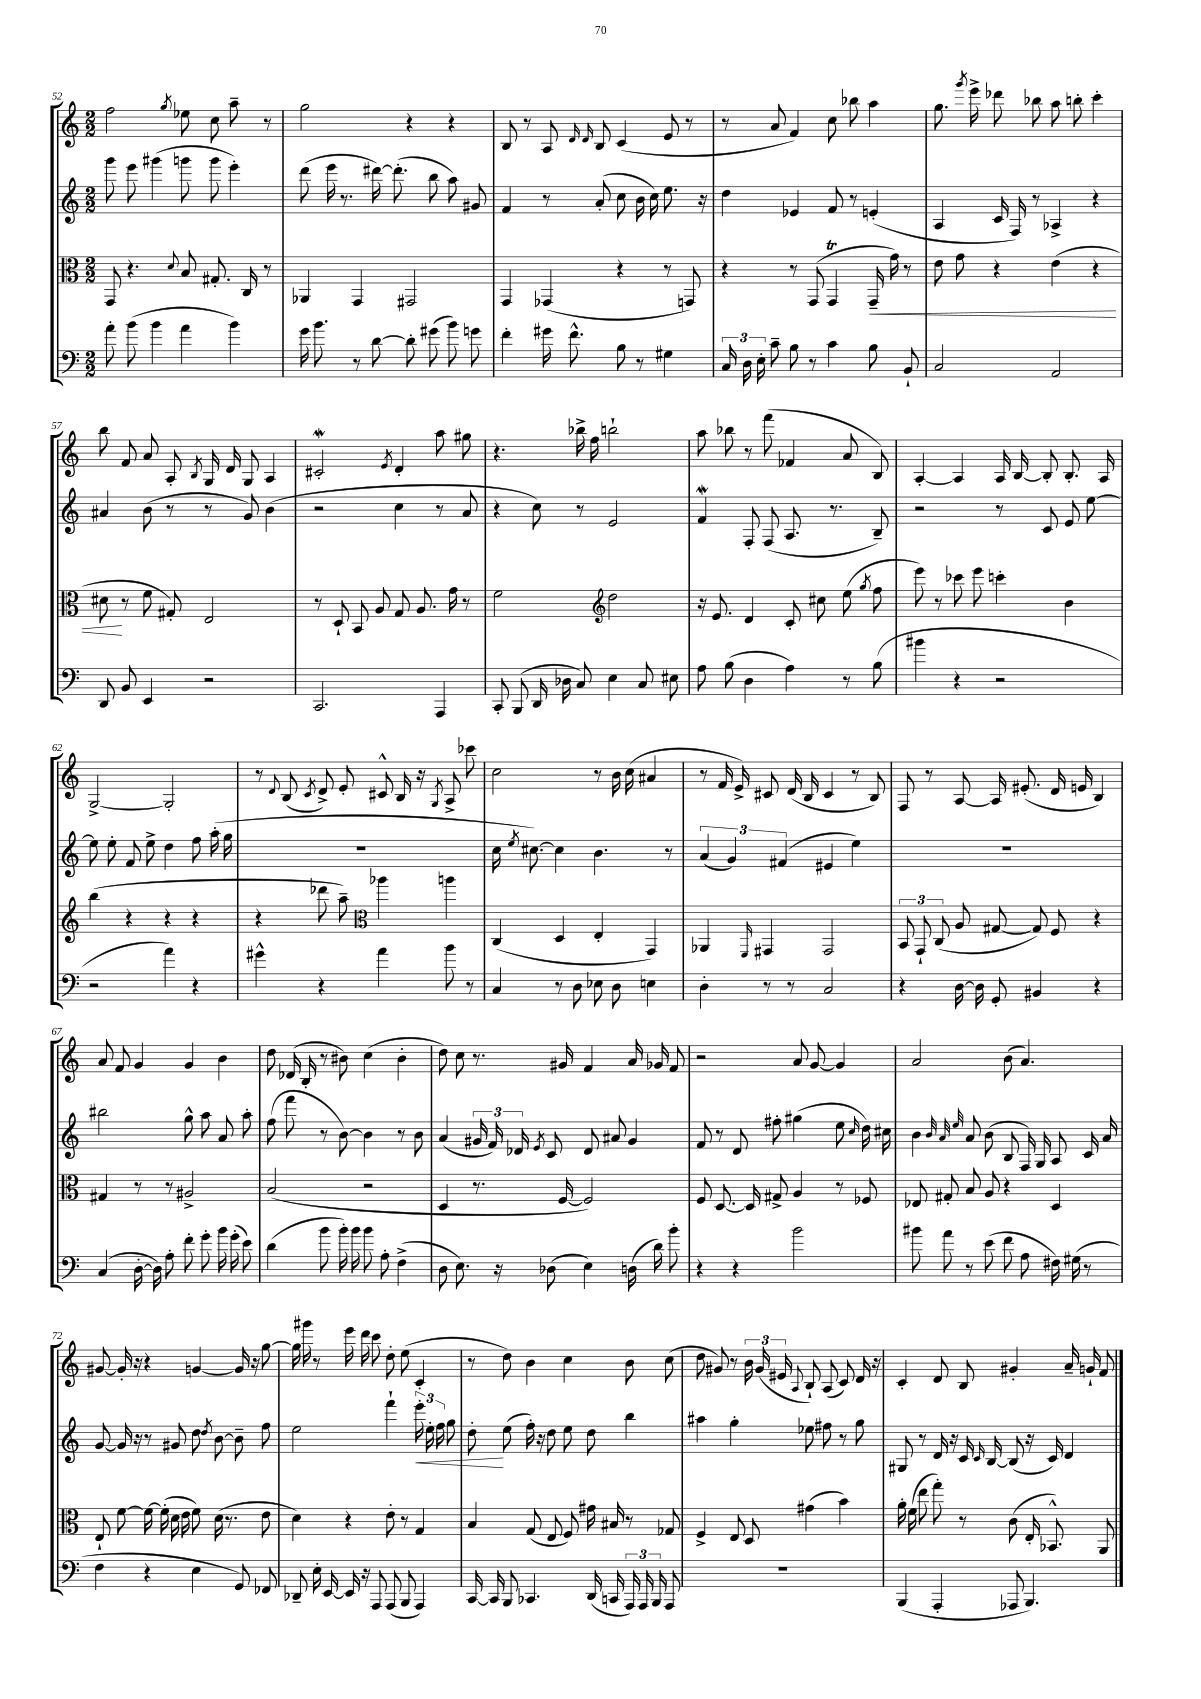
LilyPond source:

<<
\new StaffGroup <<
\new Staff = "s0" {
    \clef treble \key c \major \numericTimeSignature \time 2/2
    \autoBeamOff f''2 \acciaccatura { g''8 } ees''8 c''8 a''8-- r8 |
    g''2 r4 r4 |
    b8 r8 a8 \grace { d'16 d'16 } b8 c'4( e'8 r8 |
    r8 a'8 f'4) c''8 bes''8 a''4 |
    g''8. \acciaccatura { g'''8 } e'''16-> des'''8 bes''8 a''8 b''8-. c'''4-. |
    b''8 f'8 a'8 a8-. \acciaccatura { b8 } g16 d'16 g8 a4 |
    cis'2-.\mordent \acciaccatura { e'8 } d'4-. a''8 gis''8 |
    r4. bes''16-> f''16 b''2-! |
    a''8 bes''8 r8 f'''8( fes'4 a'8 b8) |
    a4~-. a4 a16 b16~ b8-. b8.-. a16 |
    g2~-> g2-. |
    r8 \appoggiatura { d'8 } b8( \acciaccatura { c'8 } d'8->) e'8-. cis'8-^ b16 r16 \acciaccatura { g8 } a8-> ces'''8 |
    c''2 r8 b'16 c''16( ais'4 |
    r8 f'16 e'16->) cis'8 d'16( b16 cis'4 r8 b8) |
    f8 r8 a8~ a16 eis'8.-.( d'16 e'16 b4) |
    a'8 f'8 g'4 g'4 b'4 |
    d''8 des'16( b16-. r8 bis'8) c''4( bis'4-. |
    d''8) c''8 r8. gis'16 f'4 a'16 ges'16 f'8 |
    r2 a'8 g'8~ g'4 |
    a'2 b'8( a'4.) |
    gis'8~ gis'16-. r16 r4 g'4~ g'16 r16 g''8~ |
    g''16 gis'''16 r8 e'''16 d'''16 c'''8 d''8-. e''8( c'4-. |
    r8 d''8) b'4 c''4 b'8 c''8( |
    d''8 gis'8) r8 \tuplet 3/2 { b'16 gis'16( eis'16 } \appoggiatura { a8 } b8-!) a8( c'8) d'16 r16 |
    c'4-. d'8 b8 gis'4-. a'16-- g'16-! f'8 \bar "|." |
}
\new Staff = "s1" {
    \clef treble \key c \major \numericTimeSignature \time 2/2
    \autoBeamOff g'''8 e'''8 gis'''4( g'''8 g'''8 e'''4-.) |
    d'''8( e'''16 r8. dis'''16~) dis'''8.-.( b''8 a''8) gis'8 |
    f'4 r8 a'8-.( c''8 b'16 c''16) e''8. r16 |
    d''4 ees'4 f'8 r8 e'4-.( |
    a4 c'16 f16) r8 aes4-> r4 |
    ais'4 b'8( r8 r8 g'8) b'4( |
    r2 c''4 r8 a'8 |
    r4 c''8) r8 e'2 |
    f'4\mordent f8-. f8( a8. r8. b8--) |
    r2 r8 c'8 e'8 e''8~ |
    e''8 e''8-. f'8 e''8-> d''4 f''8 a''16-.( g''16 |
    R1 |
    c''16 \acciaccatura { e''8 } cis''8.~) cis''4 b'4. r8 |
    \tuplet 3/2 { a'4( g'4) fis'4( } eis'4 e''4) |
    R1 |
    bis''2 g''8-^ a''8 a'8 a''8-. |
    f''8( f'''8 r8 b'8~) b'4 r8 b'8 |
    a'4( \tuplet 3/2 { gis'16 f'16) des'16 } \acciaccatura { e'8 } c'8 des'8 ais'8 gis'4 |
    f'8 r8 d'8 fis''8-. gis''4( e''8 \grace { c''16 } d''16) cis''16 |
    b'4 \grace { b'32 a'32 e''32 } a'8 b'8( b8 f16) g16 a8 c'16 a'16 |
    g'8~ g'16 r16 r8 gis'8 d''8 \acciaccatura { d''8 } b'8~ b'8-- f''8 |
    e''2 f'''4-! \tuplet 3/2 { e'''16-.\< e''16-. f''16 } g''8 |
    d''8-.\! e''8( f''16-.) r16 d''8 e''8 d''8 b''4 |
    ais''4 g''4-. ees''8 fis''8 r8 g''8 |
    gis8 r8 d'16 r16 c'16 \grace { c'16 } b16~ b8( r16 c'16) d'4 \bar "|." |
}
\new Staff = "s2" {
    \clef alto \key c \major \numericTimeSignature \time 2/2
    \autoBeamOff g,8 r4. \appoggiatura { d'8 } b8 gis8.-. c16 r8 |
    aes,4 g,4 gis,2 |
    g,4 ges,4( r4 r8 g,8) |
    r4 r8 g,8( g,4\trill g,16--\< g'16) r8 |
    e'8 g'8 r4 e'4( r4 |
    dis'8\! r8 f'8 gis8-.) e2 |
    r8 d8-! b,8 a8 g8 a8. g'16 r8 |
    f'2 \clef treble d''2 |
    r16 e'8. d'4 c'8-. cis''8 e''8( \acciaccatura { g''8 } f''8 |
    e'''8) r8 ces'''8 e'''8 c'''4-. b'4 |
    b''4( r4 r4 r4 |
    r4 des'''8 a''8--) \clef alto aes''4 a''4 |
    c4( d4 e4-. g,4) |
    aes,4 \grace { f,16 } gis,4 gis,2 |
    \tuplet 3/2 { b,8 g,8-! c8( } a8 gis8~ gis8) f8 r4 |
    gis4 r8 r8 ais2-> |
    b2( r2 |
    d4 r8. f16~ f2) |
    f8 d8.~ d16 gis8-> a4 r8 fes8 |
    ees8 gis8-. b8 a8 r4 d4 |
    e8-! f'8~ f'16~ f'16-.( d'16 e'16 f'8) d'16( r8. e'8 |
    d'4) r4 e'8-. r8 g4 |
    b4 g8( e8 f8) gis'16 bis16 r8 ges8 |
    f4-> e8 d8 gis'4( b'4) |
    a'16-. f'16( e''8 g''8-.) r8 c'8( e16-. bes,8.-^) a,8 \bar "|." |
}
\new Staff = "s3" {
    \clef bass \key c \major \numericTimeSignature \time 2/2
    \autoBeamOff a'8-. b'8( b'4 a'4 b'4) |
    g'16 b'8. r8 d'8~ d'8-. gis'8( b'8) g'8 |
    f'4-. gis'16 f'8.-^ b8 r8 gis4 |
    \tuplet 3/2 { c16 d16 e16-. } c'8-- b8 r8 c'4 b8 b,8-! |
    c2 a,2 |
    d,8 b,8 e,4 r2 |
    c,2. a,,4 |
    c,8-. b,,8( d,16 des16 c8) e4 c8 eis8 |
    a8 b8( d4 a4) r8 b8( |
    bis'4 r4 r2 |
    r2 a'4) r4 |
    gis'4-^ r4 a'4 b'8 r8 |
    c4 r8 d8 ees8 d8 e4 |
    d4-. r8 r8 c2 |
    r4 d16~ d16 g,8-. bis,4 r4 |
    c4( d16~-. d16) a8-. f'8-. g'8-. b'16 g'16-.( e'8) |
    d'4( b'8 b'16-.) b'16 b'8 a8-. f4->( |
    d8 e8.) r16 des8( e4) d16( d'16) b'8-. |
    r4 r4 b'2 |
    bis'8 a'8 r8 e'8( f'8 a8 fis16) gis16( r8 |
    f4 r4 e4 g,8) fes,8 |
    des,8-- e16-. e,16~ e,16 r16 a,,8 a,,8( b,,8 a,,4) |
    c,16~ c,16 b,,8 ces,4. d,16( c,16 \tuplet 3/2 { a,,16) a,,16 b,,16 } a,,8 |
    R1 |
    b,,4( a,,4-. aes,,8 b,,4.) \bar "|." |
}
>>
>>
\layout { \context { \Score currentBarNumber = #52 } }
